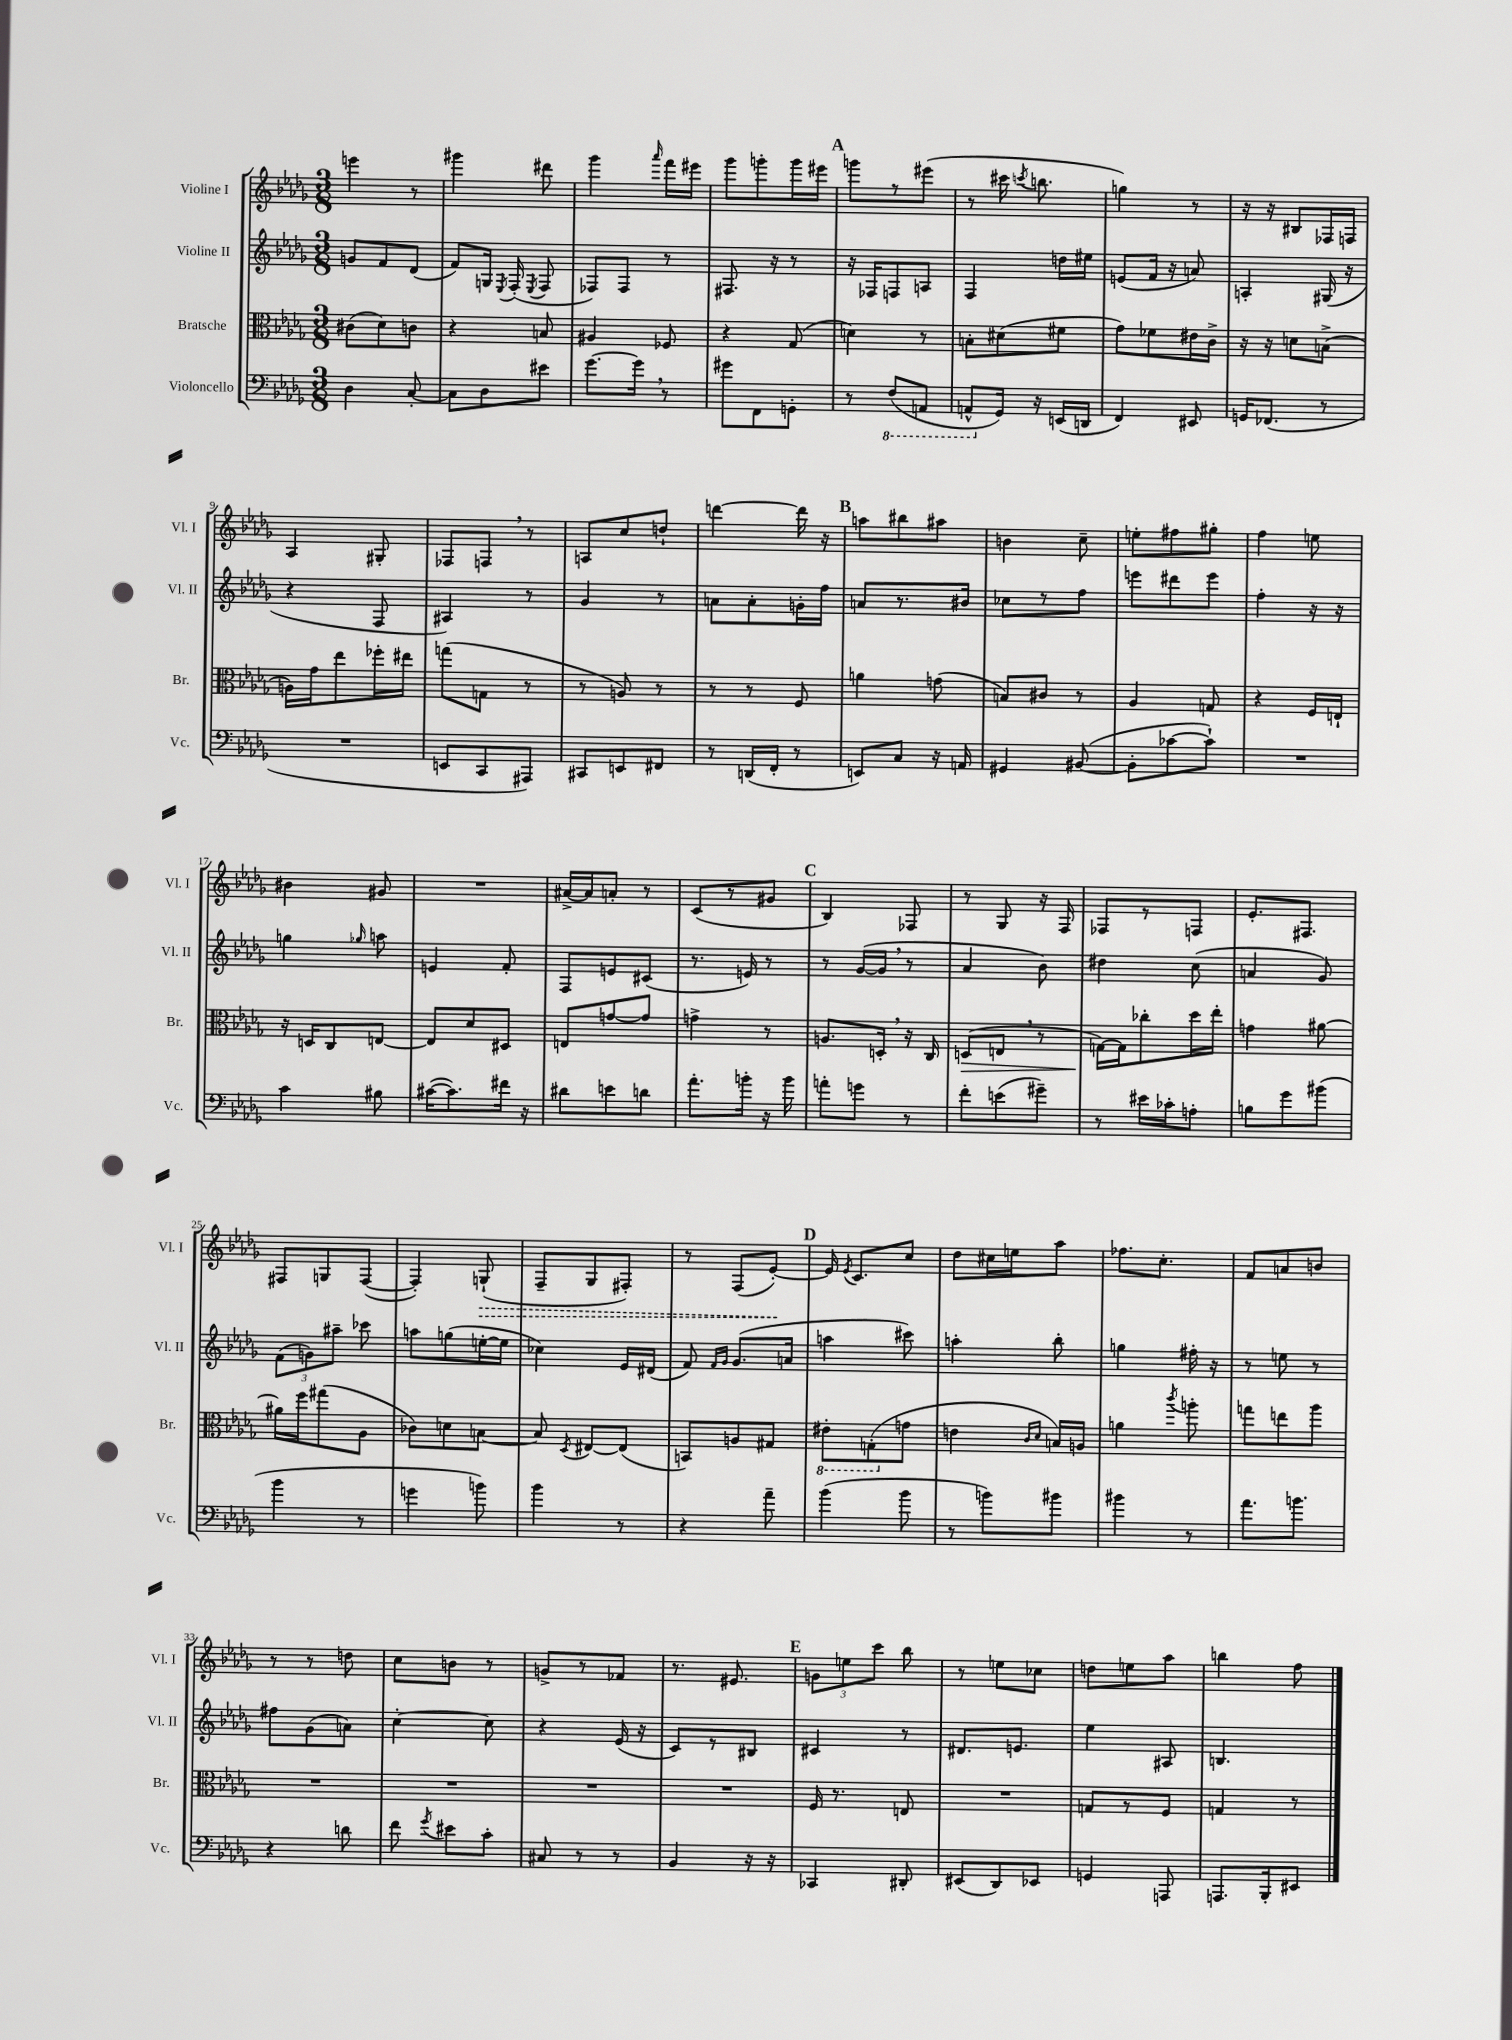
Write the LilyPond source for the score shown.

<<
\new StaffGroup <<
\new Staff = "s0" \with { instrumentName = "Violine I" shortInstrumentName = "Vl. I" } {
    \clef treble \key des \major \numericTimeSignature \time 3/8
    \autoBeamOff e'''4 r8 |
    gis'''4 dis'''8 |
    ges'''4 \grace { aes'''16 } f'''16[ eis'''16] |
    ges'''8[ g'''8-. g'''16 eis'''16] |
    \mark \markup { \bold "A" } g'''8[ r8 eis'''8]( |
    r8 cis'''16 \acciaccatura { c'''8 } b''8. |
    g''4) r8 |
    r16 r16 bis8[ fes16 f16] |
    aes4 gis8-. |
    fes8[ f8] \breathe r8 |
    a8[ c''8 d''8]-! |
    d'''4~ d'''16 r16 |
    \mark \markup { \bold "B" } a''8[ bis''8 ais''8] |
    b'4 c''8-- |
    e''8[-. fis''8 gis''8]-. |
    f''4 e''8 |
    bis'4 gis'8 |
    R4. |
    ais'16[~-> ais'16 a'8]-. r8 |
    c'8[( r8 gis'8] |
    \mark \markup { \bold "C" } bes4) fes8 |
    r8 ges8 r16 f16 |
    fes8[ r8 f8] |
    ees'8.[-. fis8.] |
    fis8[ g8 fis8]~( |
    fis4-.) \once \override Hairpin.style = #'dashed-line g8-!\>( |
    f8[-- ges8 fis8]-.) |
    r8 f8[( ees'8]~-.\!) |
    \mark \markup { \bold "D" } ees'16 \acciaccatura { ees'8 } c'8.[ c''8] |
    des''8[ cis''16 e''16 aes''8] |
    fes''8.[ c''8.]-. |
    f'8[ a'8 b'8] |
    r8 r8 d''8 |
    c''8[ b'8] r8 |
    g'8[-> r8 fes'8] |
    r8. eis'8. |
    \mark \markup { \bold "E" } \tuplet 3/2 { g'8[ e''8 c'''8] } bes''8 |
    r8 e''8[ ces''8] |
    d''8[ e''8 aes''8] |
    b''4 f''8 \bar "|." |
}
\new Staff = "s1" \with { instrumentName = "Violine II" shortInstrumentName = "Vl. II" } {
    \clef treble \key des \major \numericTimeSignature \time 3/8
    \autoBeamOff g'8[ f'8 des'8]( |
    f'8[) g16] \acciaccatura { ees8 } f16-.( \acciaccatura { ees8 } f8 |
    fes8[) fes8] r8 |
    fis8. r16 r8 |
    \mark \markup { \bold "A" } r16 fes16[ f8 a8] |
    f4 d''16[ eis''16] |
    e'8[( f'16] r16 a'8) |
    a4-. gis16( r16 |
    r4 f8 |
    ais4) r8 |
    ges'4 r8 |
    a'8[ a'8-. g'16-. f''16] |
    \mark \markup { \bold "B" } a'8[ r8. bis'16] |
    ces''8[ r8 f''8] |
    e'''8[ dis'''8 e'''8] |
    f''4-. r16 r16 |
    g''4 \grace { ges''16 } a''8 |
    e'4 f'8-. |
    f8[ e'8 cis'8]( |
    r8. e'16) r8 |
    \mark \markup { \bold "C" } r8 ges'16[~( ges'16] \breathe r8 |
    aes'4 bes'8) |
    dis''4 c''8( |
    a'4 ges'8) |
    \tuplet 3/2 { f'8[( g'8) ais''8]-- } ces'''8 |
    a''8[ g''8( e''16~-. e''16] |
    ces''4) ees'16[ dis'16]( |
    f'8) \grace { f'16[ ges'16] } ges'8.[( a'16] |
    \mark \markup { \bold "D" } a''4 cis'''8) |
    a''4-. bes''8-. |
    g''4 fis''16-. r16 |
    r8 e''8 r8 |
    fis''8[ ges'8( a'8]) |
    c''4~-. c''8 |
    r4 ees'16( r16 |
    c'8[) r8 bis8] |
    \mark \markup { \bold "E" } cis'4 r8 |
    dis'8.[ e'8.] |
    ees''4 ais8 |
    b4. \bar "|." |
}
\new Staff = "s2" \with { instrumentName = "Bratsche" shortInstrumentName = "Br." } {
    \clef alto \key des \major \numericTimeSignature \time 3/8
    \autoBeamOff cis'8[( des'8) c'8] |
    r4 b8 |
    ais4 fes8 |
    r4 ges8( |
    \mark \markup { \bold "A" } d'4) r8 |
    b8[-. dis'8( fis'8] |
    ges'8[) fes'8 eis'16 c'16]-> |
    r16 r16 d'8[ b8]->( |
    a16[) ges'16 ees''8 fes''16-. eis''16] |
    g''8[( g8] r8 |
    r8 a8) r8 |
    r8 r8 f8 |
    \mark \markup { \bold "B" } a'4 g'8( |
    b8[) cis'8] r8 |
    aes4 g8 |
    r4 f16[ e16]-! |
    r16 d16[ c8 e8]~ |
    e8[ des'8 dis8] |
    e8[ g'8~ g'8] |
    g'4-> r8 |
    \mark \markup { \bold "C" } a8.[ d16]-. \breathe r16 c16 |
    d8[\>( e8] \breathe r8 |
    g16[~\!) g16 ces''8-. des''16 ees''16]-. |
    g'4 ais'8~ |
    ais'16[ f''16 gis''8( aes8] |
    ces'8[) d'8 b8]~ |
    b8 \acciaccatura { des8 } eis8[~ eis8]( |
    b,8[) a8 gis8] |
    \mark \markup { \bold "D" } \ottava #-1 eis8[-. g,8-.( \ottava #0 g'8] |
    e'4 \grace { c'16[ des'16] } b16[) a16] |
    a'4 \acciaccatura { c'''8 } a''8-. |
    g''8[ e''8 aes''8] |
    R4. |
    R4. |
    R4. |
    R4. |
    \mark \markup { \bold "E" } f16 r8. e8 |
    R4. |
    g8[ r8 f8] |
    g4 r8 \bar "|." |
}
\new Staff = "s3" \with { instrumentName = "Violoncello" shortInstrumentName = "Vc." } {
    \clef bass \key des \major \numericTimeSignature \time 3/8
    \autoBeamOff des4 c8~-. |
    c8[ des8 eis'8] |
    ges'8.[~ ges'16] \breathe r8 |
    gis'8[ f,8 g,8]-. |
    \mark \markup { \bold "A" } r8 \ottava #-1 f,8[( a,,8] |
    a,,8[-^ \ottava #0 ges,16]) r16 e,16[( d,16] |
    f,4) eis,8 |
    g,16[ fes,8.]( r8 |
    R4. |
    e,8[ c,8 ais,,8]) |
    cis,8[ e,8 fis,8] |
    r8 d,16[( f,16]-. r8 |
    \mark \markup { \bold "B" } e,8[) c8] r16 a,16 |
    gis,4 bis,8~( |
    bis,8[-. ces'8~ ces'8]-!) |
    R4. |
    c'4 bis8 |
    cis'16[~( cis'8.) fis'16] r16 |
    dis'8[ e'8 d'8] |
    aes'8.[-. b'16]-. r16 b'16 |
    \mark \markup { \bold "C" } a'8[-. g'8] r8 |
    f'8[-. e'8( gis'8]--) |
    r8 eis'16[ ces'16-. a8]-. |
    b8[ ges'8 bis'8]( |
    bes'4 r8 |
    g'4 b'8) |
    bes'4 r8 |
    r4 aes'8-- |
    \mark \markup { \bold "D" } bes'4( bes'8 |
    r8 b'8[) bis'8] |
    bis'4 r8 |
    aes'8.[ b'8.] |
    r4 d'8 |
    f'8 \acciaccatura { ges'8 } eis'8[ c'8]-. |
    cis8 r8 r8 |
    bes,4 r16 r16 |
    \mark \markup { \bold "E" } ces,4 dis,8-. |
    eis,8[( des,8) ees,8] |
    g,4 a,,8 |
    a,,8.[ bes,,16-. eis,8] \bar "|." |
}
>>
>>
